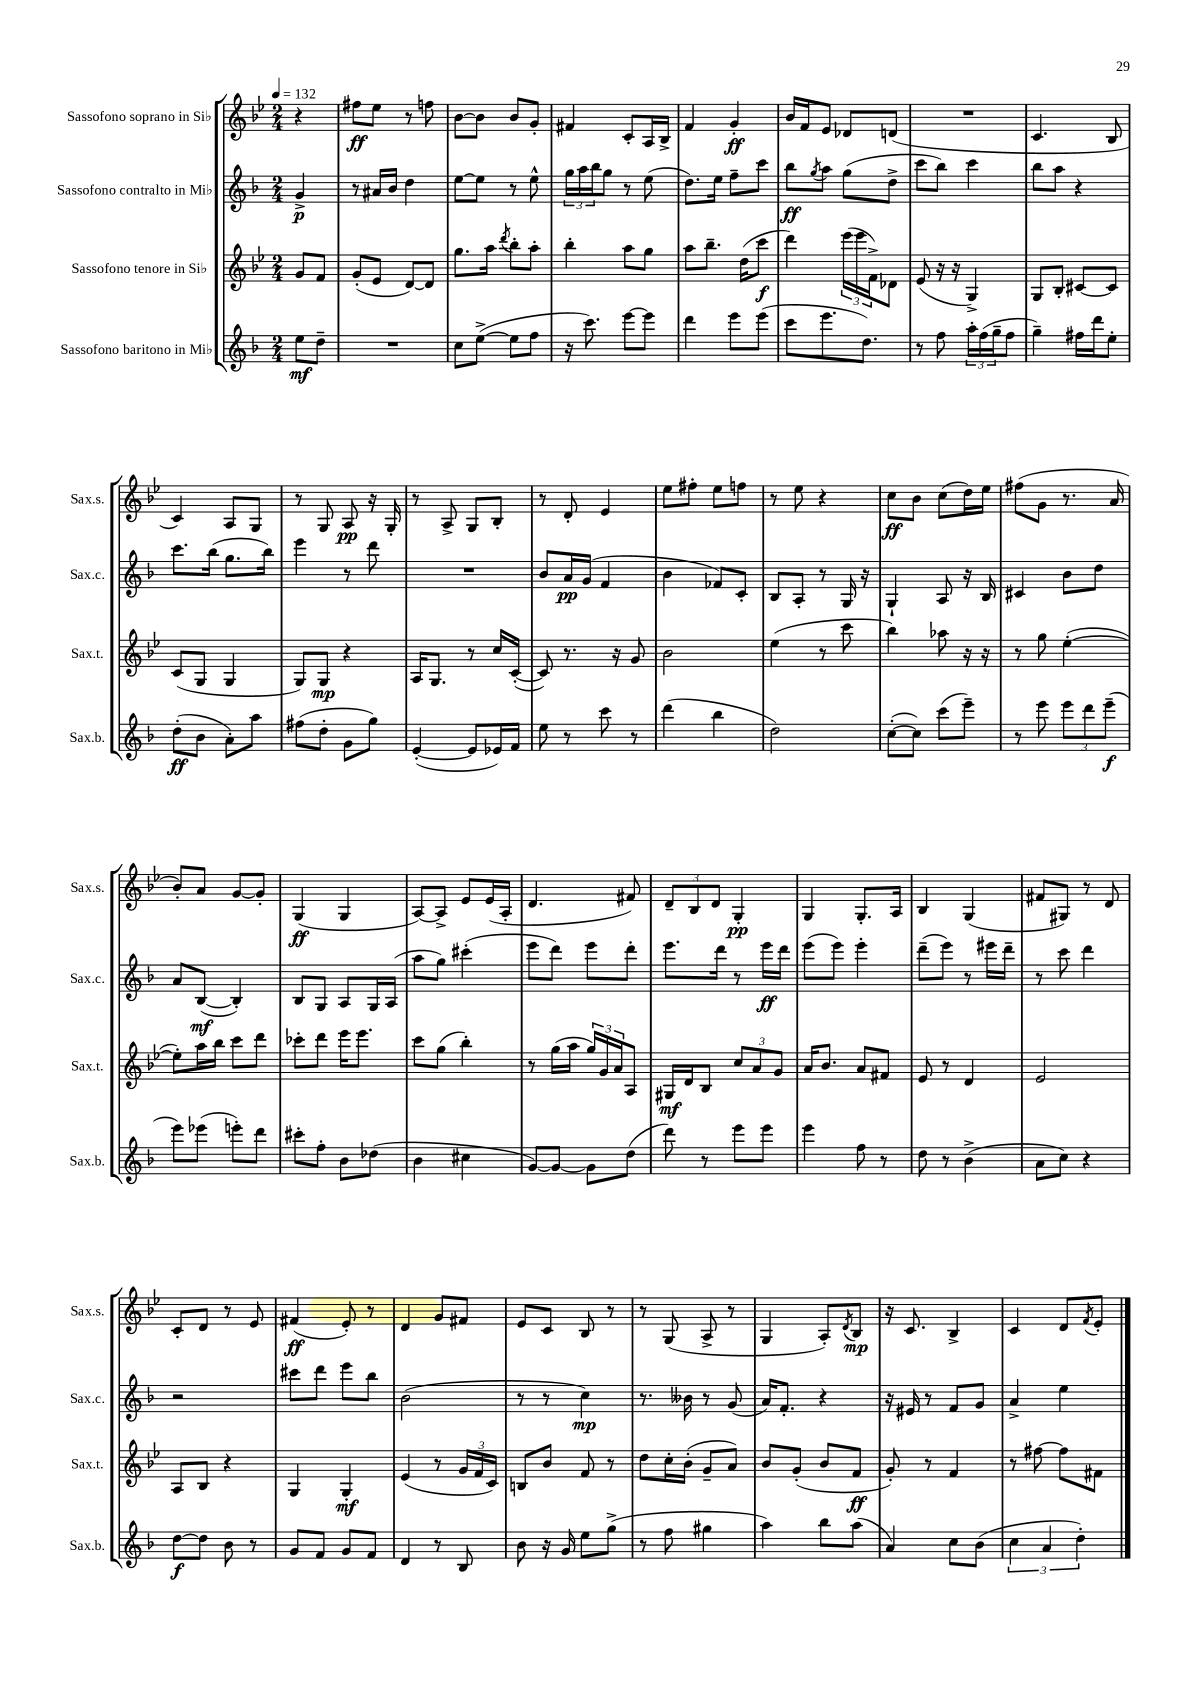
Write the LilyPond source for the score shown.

<<
\new StaffGroup <<
\new Staff = "s0" \with { instrumentName = "Sassofono soprano in Sib" shortInstrumentName = "Sax.s." } {
    \clef treble \key bes \major \numericTimeSignature \time 2/4 \partial 4 \tempo 4 = 132
    r4 |
    fis''8\ff ees''8 r8 f''8 |
    bes'8~ bes'8 bes'8 g'8-. |
    fis'4 c'8-. a16 bes16-> |
    f'4 g'4-.\ff |
    bes'16 f'16 ees'8 des'8 d'8( |
    R2 |
    c'4. bes8 |
    c'4) a8 g8 |
    r8 g8 a8\pp r16 g16-. |
    r8 a8-> g8 bes8-. |
    r8 d'8-. ees'4 |
    ees''8 fis''8-. ees''8 f''8 |
    r8 ees''8 r4 |
    c''8\ff bes'8 c''8( d''16) ees''16 |
    fis''8( g'8 r8. a'16 |
    bes'8-.) a'8 g'8~ g'8-. |
    g4\ff( g4 |
    a8~) a8-> ees'8 ees'16( a16-. |
    d'4. fis'8) |
    \tuplet 3/2 { d'8-- bes8 d'8 } g4-.\pp |
    g4 g8.-. a16 |
    bes4 g4( |
    fis'8 gis8) r8 d'8 |
    c'8-. d'8 r8 ees'8 |
    fis'4\ff( ees'8-.) r8 |
    d'4 g'8 fis'8 |
    ees'8 c'8 bes8 r8 |
    r8 g8( a8-> r8 |
    g4 a8-.) \acciaccatura { d'8 } bes8\mp |
    r16 c'8. bes4-> |
    c'4 d'8 \acciaccatura { f'8 } ees'8-. \bar "|." |
}
\new Staff = "s1" \with { instrumentName = "Sassofono contralto in Mib" shortInstrumentName = "Sax.c." } {
    \clef treble \key f \major \numericTimeSignature \time 2/4 \partial 4
    g'4->\p |
    r8 ais'16 bes'16 d''4 |
    e''8~ e''8 r8 e''8-^ |
    \tuplet 3/2 { g''16 a''16 bes''16 } g''8 r8 e''8( |
    d''8.) e''16 f''8-- c'''8 |
    bes''8\ff \acciaccatura { g''8 } a''8 g''8( d''8-> |
    c'''8 bes''8) c'''4 |
    bes''8 a''8 r4 |
    c'''8. bes''16( g''8. bes''16) |
    e'''4 r8 d'''8 |
    R2 |
    bes'8 a'16\pp g'16( f'4 |
    bes'4 fes'8) c'8-. |
    bes8 a8-. r8 g16 r16 |
    g4-! a8 r16 bes16 |
    cis'4 bes'8 d''8 |
    a'8 bes8~\mf( bes4-.) |
    bes8 g8 a8 g16 a16( |
    a''8 g''8) cis'''4-.( |
    e'''8 d'''8) e'''8 d'''8-. |
    e'''8. d'''16 r8 e'''16\ff d'''16 |
    e'''8( e'''8) e'''4-. |
    d'''8--( e'''8) r8 eis'''16 d'''16-- |
    r8 c'''8 d'''4 |
    r2 |
    cis'''8 d'''8 e'''8 bes''8 |
    bes'2( |
    r8 r8 c''4\mp) |
    r8. beses'16 r8 g'8( |
    a'16) f'8.-. r4 |
    r16 eis'16 r8 f'8 g'8 |
    a'4-> e''4 \bar "|." |
}
\new Staff = "s2" \with { instrumentName = "Sassofono tenore in Sib" shortInstrumentName = "Sax.t." } {
    \clef treble \key bes \major \numericTimeSignature \time 2/4 \partial 4
    g'8 f'8 |
    g'8-.( ees'8 d'8~) d'8 |
    g''8. a''16 \acciaccatura { d'''8 } bes''8-. a''8-. |
    bes''4-. a''8 g''8 |
    a''8 bes''8.-- d''16( c'''8\f |
    d'''4) \tuplet 3/2 { ees'''16( ees'''16 f'16->) } des'8 |
    ees'8( r16 r16 g4->) |
    g8 bes8-. cis'8~ cis'8 |
    c'8( g8 g4 |
    g8) g8\mp r4 |
    a16 g8. r8 c''16 c'16~-.( |
    c'8) r8. r16 g'8 |
    bes'2 |
    ees''4( r8 c'''8 |
    bes''4) aes''8 r16 r16 |
    r8 g''8 ees''4~-.( |
    ees''8-.) a''16 bes''16 c'''8 d'''8 |
    ces'''8-. d'''8 ees'''16 ees'''8. |
    c'''8 g''8( bes''4-.) |
    r8 g''16( a''16 \tuplet 3/2 { g''16) g'16 a'16 } a8 |
    gis16\mf d'16 bes8 \tuplet 3/2 { c''8 a'8 g'8 } |
    a'16 bes'8. a'8 fis'8 |
    ees'8 r8 d'4 |
    ees'2 |
    a8 bes8 r4 |
    g4 g4-.\mf |
    ees'4( r8 \tuplet 3/2 { g'16 f'16 c'16) } |
    b8 bes'8 f'8 r8 |
    d''8 c''16-. bes'16-.( g'8-- a'8) |
    bes'8 g'8-.( bes'8 f'8\ff |
    g'8-.) r8 f'4 |
    r8 fis''8~ fis''8 fis'8 \bar "|." |
}
\new Staff = "s3" \with { instrumentName = "Sassofono baritono in Mib" shortInstrumentName = "Sax.b." } {
    \clef treble \key f \major \numericTimeSignature \time 2/4 \partial 4
    e''8\mf d''8-- |
    R2 |
    c''8 e''8~->( e''8 f''8 |
    r16 c'''8.) e'''8~ e'''8 |
    d'''4 e'''8 e'''8( |
    c'''8 e'''8. d''8.) |
    r8 f''8 \tuplet 3/2 { a''16-. f''16( g''16-- } f''8 |
    g''4--) fis''16 d'''16 e''8-. |
    d''8-.\ff( bes'8 a'8-.) a''8 |
    fis''8( d''8-. g'8 g''8) |
    e'4~-.( e'8 ees'16) f'16 |
    e''8 r8 c'''8 r8 |
    d'''4( bes''4 |
    d''2) |
    c''8~-.( c''8) c'''8( e'''8--) |
    r8 e'''8 \tuplet 3/2 { e'''8 d'''8 e'''8--\f( } |
    e'''8) ees'''8( e'''8-.) d'''8 |
    cis'''8-. f''8-. bes'8 des''8( |
    bes'4 cis''4 |
    g'8~) g'8~ g'8 d''8( |
    d'''8) r8 e'''8 e'''8 |
    e'''4 f''8 r8 |
    d''8 r8 bes'4->( |
    a'8 c''8) r4 |
    d''8~\f d''8 bes'8 r8 |
    g'8 f'8 g'8 f'8 |
    d'4 r8 bes8 |
    bes'8 r16 g'16 e''8 g''8->( |
    r8 f''8 gis''4 |
    a''4) bes''8 a''8( |
    a'4) c''8 bes'8( |
    \tuplet 3/2 { c''4 a'4 d''4-.) } \bar "|." |
}
>>
>>
\layout { \context { \Score \remove "Bar_number_engraver" } }
